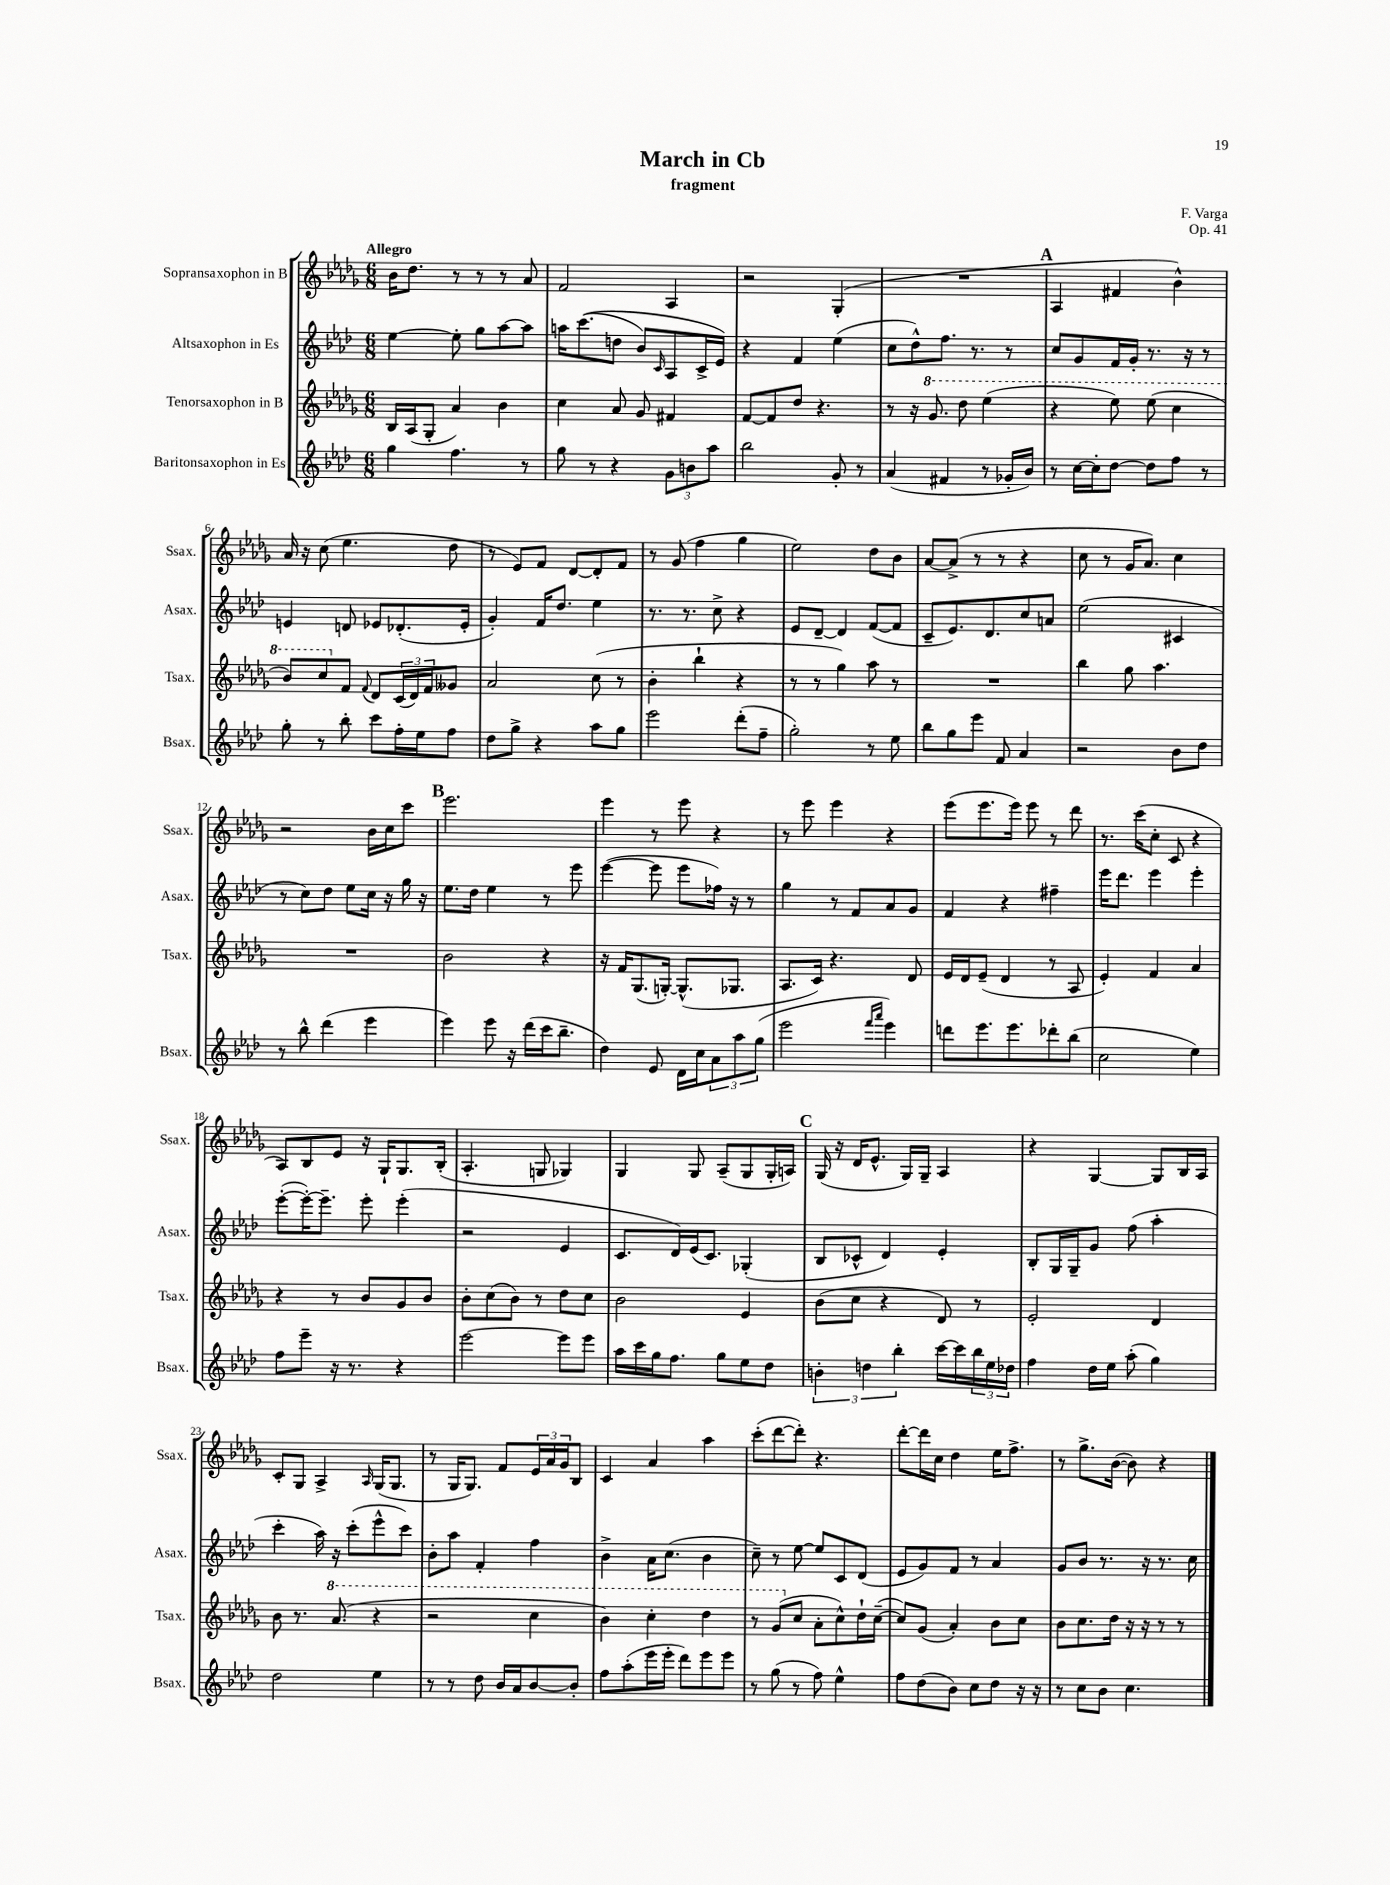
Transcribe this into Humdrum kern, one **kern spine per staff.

**kern	**kern	**kern	**kern
*part4	*part3	*part2	*part1
*staff4	*staff3	*staff2	*staff1
*I"Baritonsaxophon in Es	*I"Tenorsaxophon in B	*I"Altsaxophon in Es	*I"Sopransaxophon in B
*I'Bsax.	*I'Tsax.	*I'Asax.	*I'Ssax.
*clefG2	*clefG2	*clefG2	*clefG2
*k[b-e-a-d-]	*k[b-e-a-d-g-]	*k[b-e-a-d-]	*k[b-e-a-d-g-]
*M6/8	*M6/8	*M6/8	*M6/8
=1	=1	=1	=1
!	!	!	!LO:TX:a:B:t=Allegro
4gg\	16B-/LL	[4ee-\	16b-\KL
.	(16A-/J	.	8.dd-\J
.	8G-'/J	.	.
4.ff\	4a-/)	8ee-'\]	8r
.	.	8gg\L	8r
.	4b-\	[8aa-\	8r
8r	.	8aa-\J]	8a-/
=2	=2	=2	=2
8gg\	4cc\	16aan\KL	2f/
.	.	((8.ccc\	.
8r	.	.	.
4r	8a-/	8ddn\J	.
.	8g-/	8b-/L)	.
.	.	16qqc/	.
12g\L	4f#X/	8A-/	4A-/
12bn\	.	.	.
.	.	16c^/L	.
12aa-\J	.	.	.
.	.	16e-/JJ)	.
=3	=3	=3	=3
2bb-\	[8f/L	4r	2r
.	8f/]	.	.
.	8dd-/J	4f/	.
.	4.r	.	.
8g'/	.	(4ee-\	(4G-'/
8r	.	.	.
=4	=4	=4	=4
(4a-/	8r	8cc\L	2.r
.	16r	8dd-^^\)	.
*	*8va	*	*
.	8.gg-/	.	.
4f#X/	.	8.ff\J	.
.	8ddd-\	.	.
.	.	8.r	.
8r	(4eee-\	.	.
16g-X'/LL	.	8r	.
16b-/JJ)	.	.	.
!!LO:REH:place=s1:t=A
=5	=5	=5	=5
8r	4r	8cc/L	4A-/
[16cc\LL	.	8g/	.
16cc'\J]	.	.	.
[8dd-\J	8eee-\)	16f/L	4f#X/
.	.	16g'/JJ	.
8dd-\L]	(8eee-\	8.r	.
8ff\J	4ccc\	.	4b-^^\)
.	.	16r	.
8r	.	8r	.
!!LO:LB:g=z
=6	=6	=6	=6
8gg'\	8bb-/L)	4en/	16a-/
.	.	.	16r
8r	8ccc/	.	(8cc\
*	*X8va	*	*
8bb-'\	8f/J	8dn/	4.ee-\
.	8qqf/	.	.
8ccc\L	8d-/L	8e-X/L	.
16ff'\L	(24c/L	(8.d-X'/	.
.	24d-/)	.	.
16ee-\J	.	.	.
.	24f/J	.	.
8ff\J	8g--X/J	.	8dd-\
.	.	16e-'/Jk	.
=7	=7	=7	=7
8dd-\L	2a-/	4g'/)	8r
8gg^\J	.	.	8e-/L)
4r	.	16f/KL	8f/J
.	.	8.dd-/J	.
.	.	.	[8d-/L
8aa-\L	(8cc\	4ee-\	8d-'/]
8gg\J	8r	.	8f/J
=8	=8	=8	=8
2eee-\	4b-'\	8.r	8r
.	.	.	(8g-/
.	.	8.r	.
.	4bb-`\	.	4ff\
.	.	8cc^\	.
(8ddd-'\L	4r	4r	4gg-\
8ff~\J	.	.	.
=9	=9	=9	=9
2gg'\)	8r	8e-/L	2ee-\)
.	8r	[8d-~/J	.
.	4gg-\)	4d-/]	.
8r	8aa-\	([8f/L	8dd-\L
8ee-\	8r	8f/J]	8b-\J
=10	=10	=10	=10
8bb-\L	2.r	8c~/L	[8a-/L
8gg\	.	8.e-/)	(8a-^/J]
8eee-\J	.	.	8r
.	.	8.d-/	.
8f/	.	.	8r
4a-/	.	8cc/	4r
.	.	8an/J	.
=11	=11	=11	=11
2r	4bb-\	(2ee-\	8cc\
.	.	.	8r
.	8gg-\	.	16g-/KL
.	.	.	8.a-/J)
.	4.aa-\	.	.
8b-\L	.	4c#X/	4cc\
8dd-\J	.	.	.
!!LO:LB:g=z
=12	=12	=12	=12
8r	2.r	8r	2r
8bb-^^\	.	8cc\L)	.
(4ddd-\	.	8dd-\J	.
.	.	8ee-\L	.
4eee-\	.	16cc\Jk	16b-\LL
.	.	16r	16cc\J
.	.	16gg\	8ccc\J
.	.	16r	.
!!LO:REH:place=s1:t=B
=13	=13	=13	=13
4eee-\)	2b-\	8.ee-\L	2.eee-\
.	.	16dd-\Jk	.
8eee-\	.	4ee-\	.
16r	.	.	.
(16ddd-\LL	.	.	.
16ccc\J	4r	8r	.
8.bb-~\J	.	.	.
.	.	8eee-\	.
=14	=14	=14	=14
4dd-\)	16r	([4eee-\	4eee-\
.	16f/KL	.	.
.	(8.G-/	.	.
8e-/	.	8eee-\]	8r
.	[16Gn'/Jk)	.	.
16d-\LL	(8.G^^/L]	8eee-\L	8eee-\
16cc\J	.	.	.
12a-\	.	16ff-X\Jk)	4r
.	8.G-X/J	16r	.
12aa-\	.	.	.
.	.	8r	.
(12gg\J	.	.	.
=15	=15	=15	=15
2eee-\	8.A-/L	4gg\	8r
.	.	.	8eee-\
.	16c/Jk)	.	.
.	4.r	8r	4eee-\
.	.	8f/L	.
16qqfff/LL	.	.	.
16qqaaa-/JJ	.	.	.
4eee-\)	.	8a-/	4r
.	8d-/	8g/J	.
=16	=16	=16	=16
8dddn\L	16e-/LL	4f/	(8eee-\L
.	16d-/J	.	.
8.eee-\	(8e-~/J	.	8.eee-\
.	4d-/	4r	.
8.eee-\	.	.	16eee-\Jk)
.	.	.	8eee-\
8ddd-X'\	8r	4ff#X~\	8r
(8bb-\J	8A-/	.	8ddd-\
=17	=17	=17	=17
2cc\	4e-'/)	16eee-\KL	8.r
.	.	8.ddd-\J	.
.	.	.	(16ccc\KL
.	4f/	4eee-\	8cc'\J
.	.	.	8c/
4ee-\)	4a-/	4eee-'\	4r
!!LO:LB:g=z
=18	=18	=18	=18
8ff\L	4r	([8eee-'\L	8A-/L)
8eee-~\J	.	16eee-'\K_)	8B-/
.	.	8.eee-~\J]	.
16r	8r	.	8e-/J
8.r	.	.	.
.	8b-/L	8eee-'\	16r
.	.	.	16G-`/KL
4r	8g-/	(4eee-'\	8.G-/
.	8b-/J	.	.
.	.	.	(16B-'/Jk
=19	=19	=19	=19
[2eee-\	8b-'\L	2r	4.A-'/
.	(8cc\	.	.
.	8b-\J)	.	.
.	8r	.	8Gn/
8eee-\L]	8dd-\L	4e-/	4G-X/)
8eee-\J	8cc\J	.	.
=20	=20	=20	=20
16aa-\LL	2b-\	8.c/L	4G-/
16ccc\	.	.	.
16gg\J	.	.	.
8.ff\J	.	16d-/L)	.
.	.	(16e-/J	8G-/
.	.	8.c/J)	.
8gg\L	.	.	(8A-~/L
8ee-\	4e-/	(4G-X'/	8G-/
8dd-\J	.	.	16G-'/L
.	.	.	16An/JJ)
!!LO:REH:place=s1:t=C
=21	=21	=21	=21
6bn'\	(8b-\L	8B-/L	(16G-/
.	.	.	16r
.	8cc\J	8c-X^^/J	16d-/KL
6ddn\	.	.	.
.	.	.	8.e-^^/J
.	4r	4d-/)	.
6bb-'\	.	.	.
.	.	.	16G-/LL)
.	.	.	16G-~/JJ
[16ccc\LL	8d-/)	4e-'/	4A-/
16ccc\]	.	.	.
24bb-\	8r	.	.
24ee-\	.	.	.
24dd-X\JJ	.	.	.
=22	=22	=22	=22
4ff\	2e-'/	8B-'/L	4r
.	.	16G/L	.
.	.	16G~/J	.
16dd-\LL	.	8g/J	[4G-/
16ee-\JJ	.	.	.
(8aa-'\	.	(8ff\	.
4gg\)	4d-/	4aa-'\	8G-/L]
.	.	.	16B-/L
.	.	.	16A-/JJ
!!LO:LB:g=z
=23	=23	=23	=23
2dd-\	8b-\	4ccc'\	8c'/L
.	8.r	.	8G-/J
.	.	16aa-\)	4A-^/
*	*8va	*	*
.	(8.aa-/	16r	.
.	.	(8ccc'\L	.
.	.	.	16qqA-/
4ee-\	4r	8eee-^^\	(16G-/KL
.	.	.	8.G-/J
.	.	8ccc\J)	.
=24	=24	=24	=24
8r	2r	8b-'\L	8r
8r	.	8aa-\J	16G-/KL
.	.	.	8.G-/J)
8dd-\	.	4f'/	.
16b-/LL	.	.	8f/L
16a-/J	.	.	.
[8b-/	4ccc\	4ff\	24e-/L
.	.	.	24a-/
.	.	.	24g-/J
8b-'/J]	.	.	8B-/J
=25	=25	=25	=25
8ff\L	4bb-\)	4b-^\	4c/
(8aa-'\	.	.	.
16eee-\L	4ccc'\	16a-\KL	4a-/
16eee-'\JJ	.	(8.cc\J	.
8ddd-\L)	.	.	.
8eee-\	4ddd-\	4b-\	4aa-\
8eee-\J	.	.	.
=26	=26	=26	=26
8r	8r	8cc~\)	(8ccc'\L
(8gg\	(8gg-/L	8r	[8ddd-\
*	*X8va	*	*
8r	8cc/J	[8ee-\	8ddd-'\J])
8ff\)	8a-'\L	8ee-/L]	4.r
4ee-^^\	8cc^^\)	8c/	.
.	16dd-`\L	(8d-/J	.
.	([16cc~\JJ	.	.
=27	=27	=27	=27
8ff\L	8cc/L])	8e-/L	[8ddd-'\L
(8dd-\	(8g-/J	8g/)	16ddd-\L]
.	.	.	16cc\JJ
8b-\J)	4a-'/)	8f/J	4dd-\
8cc\L	.	8r	.
8dd-\J	8b-\L	4a-/	16ee-\KL
.	.	.	8.ff^\J
16r	8cc\J	.	.
16r	.	.	.
=28	=28	=28	=28
8r	8b-\L	8g/L	8r
8cc\L	8.cc\	8b-/J	8.gg-^\L
8b-\J	.	8.r	.
.	16dd-\Jk	.	([16b-\Jk
4.cc\	16r	.	8b-\])
.	16r	16r	.
.	8r	8.r	4r
.	8r	.	.
.	.	16cc\	.
==	==	==	==
*-	*-	*-	*-
